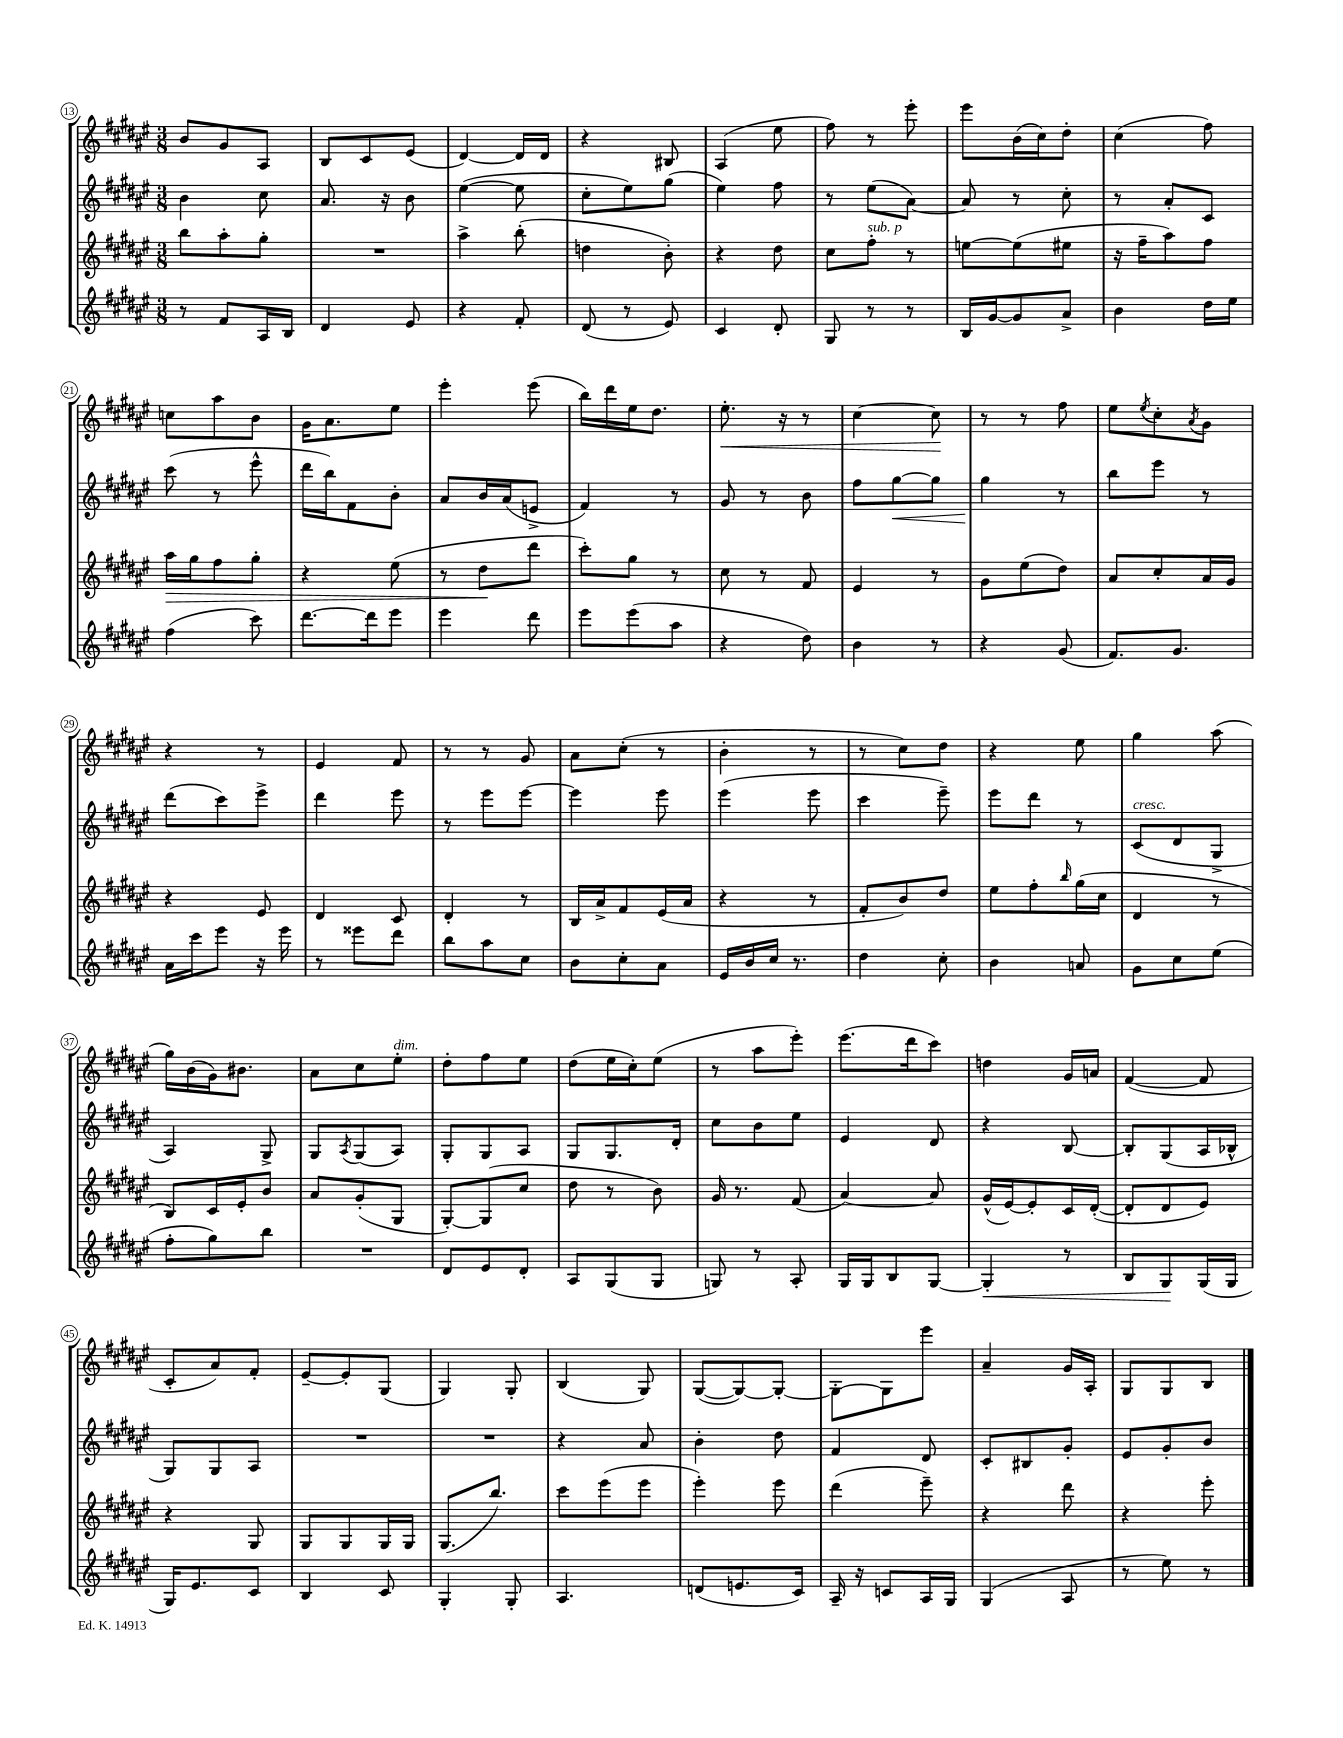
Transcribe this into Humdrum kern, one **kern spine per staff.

**kern	**dynam	**kern	**dynam	**kern	**dynam	**kern	**dynam
*part4	*part4	*part3	*part3	*part2	*part2	*part1	*part1
*staff4	*staff4	*staff3	*staff3	*staff2	*staff2	*staff1	*staff1
*clefG2	*	*clefG2	*	*clefG2	*	*clefG2	*
*k[f#c#g#d#a#e#]	*	*k[f#c#g#d#a#e#]	*	*k[f#c#g#d#a#e#]	*	*k[f#c#g#d#a#e#]	*
*M3/8	*	*M3/8	*	*M3/8	*	*M3/8	*
=13	=13	=13	=13	=13	=13	=13	=13
8r	.	8bb\L	.	4b\	.	8b/L	.
8f#/L	.	8aa#'\	.	.	.	8g#/	.
16A#/L	.	8gg#'\J	.	8cc#\	.	8A#/J	.
16B/JJ	.	.	.	.	.	.	.
=14	=14	=14	=14	=14	=14	=14	=14
4d#/	.	4.r	.	8.a#/	.	8B/L	.
.	.	.	.	.	.	8c#/	.
.	.	.	.	16r	.	.	.
8e#/	.	.	.	8b\	.	(8e#/J	.
=15	=15	=15	=15	=15	=15	=15	=15
4r	.	4aa#^\	.	([4ee#\	.	[4d#/)	.
8f#'/	.	(8bb'\	.	8ee#\]	.	16d#/LL]	.
.	.	.	.	.	.	16d#/JJ	.
=16	=16	=16	=16	=16	=16	=16	=16
(8d#/	.	4ddn\	.	8cc#'\L	.	4r	.
8r	.	.	.	8ee#\)	.	.	.
8e#/)	.	8b'\)	.	(8gg#\J	.	8B#X/	.
=17	=17	=17	=17	=17	=17	=17	=17
4c#/	.	4r	.	4ee#\)	.	(4A#/	.
8d#'/	.	8dd#\	.	8ff#\	.	8ee#\	.
=18	=18	=18	=18	=18	=18	=18	=18
8G#/	.	8cc#\L	.	8r	.	8ff#\)	.
!	!	!LO:TX:a:i:t=sub. p	!	!	!	!	!
8r	.	8ff#'\J	.	(8ee#\L	.	8r	.
8r	.	8r	.	[8a#\J)	.	8eee#'\	.
=19	=19	=19	=19	=19	=19	=19	=19
16B/LL	.	[8een\L	.	8a#/]	.	8eee#\L	.
[16g#/J	.	.	.	.	.	.	.
8g#/]	.	(8ee\]	.	8r	.	(16b\L	.
.	.	.	.	.	.	16cc#\J)	.
8a#^/J	.	8ee#X\J	.	8cc#'\	.	8dd#'\J	.
=20	=20	=20	=20	=20	=20	=20	=20
4b\	.	16r	.	8r	.	(4cc#\	.
.	.	16ff#~\KL	.	.	.	.	.
.	.	8aa#\)	.	8a#'/L	.	.	.
16dd#\LL	.	8ff#\J	.	8c#/J	.	8ff#\)	.
16ee#\JJ	.	.	.	.	.	.	.
!!LO:LB:g=z
=21	=21	=21	=21	=21	=21	=21	=21
!	!	!	!LO:HP:b	!	!	!	!
(4ff#\	.	16aa#\LL	>	(8ccc#\	.	8ccn\L	.
.	.	16gg#\J	.	.	.	.	.
.	.	8ff#\	.	8r	.	8aa#\	.
8ccc#\)	.	8gg#'\J	.	8eee#^^\	.	8b\J	.
=22	=22	=22	=22	=22	=22	=22	=22
[8.ddd#\L	.	4r	.	16ddd#\LL	.	16g#\KL	.
.	.	.	.	16bb\J)	.	8.a#\	.
.	.	.	.	8f#\	.	.	.
16ddd#\k]	.	.	.	.	.	.	.
8eee#\J	.	(8ee#\	.	8b'\J	.	8ee#\J	.
=23	=23	=23	=23	=23	=23	=23	=23
4eee#\	.	8r	.	8a#/L	.	4eee#'\	.
.	.	8dd#\L	.	16b/L	.	.	.
.	.	.	.	(16a#/J	.	.	.
8ddd#\	.	8ddd#\J	]	8en^/J	.	(8eee#\	.
=24	=24	=24	=24	=24	=24	=24	=24
8eee#\L	.	8ccc#'\L)	.	4f#/)	.	16bb\LL)	.
.	.	.	.	.	.	16ddd#\	.
(8eee#\	.	8gg#\J	.	.	.	16ee#\J	.
.	.	.	.	.	.	8.dd#\J	.
8aa#\J	.	8r	.	8r	.	.	.
=25	=25	=25	=25	=25	=25	=25	=25
!	!	!	!	!	!	!	!LO:HP:b
4r	.	8cc#\	.	8g#/	.	8.ee#'\	<
.	.	8r	.	8r	.	.	.
.	.	.	.	.	.	16r	.
8dd#\)	.	8f#/	.	8b\	.	8r	.
=26	=26	=26	=26	=26	=26	=26	=26
4b\	.	4e#/	.	8ff#\L	.	[4cc#\	.
!	!	!	!	!	!LO:HP:b	!	!
.	.	.	.	[8gg#\	<	.	.
8r	.	8r	.	8gg#\J]	.	8cc#\]	.
.	.	.	.	.	.	.	[
=27	=27	=27	=27	=27	=27	=27	=27
4r	.	8g#\L	.	4gg#\	.	8r	.
.	.	(8ee#\	.	.	.	8r	.
(8g#/	.	8dd#\J)	.	8r	[	8ff#\	.
=28	=28	=28	=28	=28	=28	=28	=28
8.f#/L)	.	8a#/L	.	8bb\L	.	8ee#\L	.
.	.	.	.	.	.	8qee#/	.
.	.	8cc#'/	.	8eee#\J	.	8cc#'\	.
8.g#/J	.	.	.	.	.	.	.
.	.	.	.	.	.	8qa#/	.
.	.	16a#/L	.	8r	.	8g#\J	.
.	.	16g#/JJ	.	.	.	.	.
!!LO:LB:g=z
=29	=29	=29	=29	=29	=29	=29	=29
16a#\LL	.	4r	.	(8ddd#\L	.	4r	.
16ccc#\J	.	.	.	.	.	.	.
8eee#\J	.	.	.	8ccc#\)	.	.	.
16r	.	8e#/	.	8eee#^\J	.	8r	.
16eee#\	.	.	.	.	.	.	.
=30	=30	=30	=30	=30	=30	=30	=30
8r	.	4d#/	.	4ddd#\	.	4e#/	.
8eee##X\L	.	.	.	.	.	.	.
8ddd#\J	.	8c#/	.	8eee#\	.	8f#/	.
=31	=31	=31	=31	=31	=31	=31	=31
8bb\L	.	4d#'/	.	8r	.	8r	.
8aa#\	.	.	.	8eee#\L	.	8r	.
8cc#\J	.	8r	.	[8eee#\J	.	8g#/	.
=32	=32	=32	=32	=32	=32	=32	=32
8b\L	.	16B/LL	.	4eee#\]	.	8a#\L	.
.	.	16a#^/J	.	.	.	.	.
8cc#'\	.	8f#/	.	.	.	(8cc#'\J	.
8a#\J	.	(16e#/L	.	8eee#\	.	8r	.
.	.	16a#/JJ	.	.	.	.	.
=33	=33	=33	=33	=33	=33	=33	=33
16e#/LL	.	4r	.	(4eee#\	.	4b'\	.
16b/	.	.	.	.	.	.	.
16cc#/JJ	.	.	.	.	.	.	.
8.r	.	.	.	.	.	.	.
.	.	8r	.	8eee#\	.	8r	.
=34	=34	=34	=34	=34	=34	=34	=34
4dd#\	.	8f#'/L	.	4ccc#\	.	8r	.
.	.	8b/)	.	.	.	8cc#\L)	.
8cc#'\	.	8dd#/J	.	8eee#~\)	.	8dd#\J	.
=35	=35	=35	=35	=35	=35	=35	=35
4b\	.	8ee#\L	.	8eee#\L	.	4r	.
.	.	8ff#'\	.	8ddd#\J	.	.	.
.	.	16qqbb/	.	.	.	.	.
8an/	.	(16gg#\L	.	8r	.	8ee#\	.
.	.	16cc#\JJ	.	.	.	.	.
=36	=36	=36	=36	=36	=36	=36	=36
!	!	!	!	!LO:TX:a:i:t=cresc.	!	!	!
8g#\L	.	4d#/	.	(8c#/L	.	4gg#\	.
8cc#\	.	.	.	8d#/	.	.	.
(8ee#\J	.	8r	.	8G#^/J	.	(8aa#\	.
!!LO:LB:g=z
=37	=37	=37	=37	=37	=37	=37	=37
8ff#'\L	.	8B/L)	.	4A#/)	.	16gg#\LL)	.
.	.	.	.	.	.	(16b\	.
8gg#\)	.	16c#/L	.	.	.	16g#\J)	.
.	.	16e#'/J	.	.	.	8.b#X\J	.
8bb\J	.	8b/J	.	8G#^/	.	.	.
=38	=38	=38	=38	=38	=38	=38	=38
4.r	.	8a#/L	.	8G#/L	.	8a#\L	.
.	.	.	.	8qA#/	.	.	.
.	.	(8g#'/	.	(8G#/	.	8cc#\	.
!	!	!	!	!	!	!LO:TX:a:i:t=dim.	!
.	.	8G#/J	.	8A#/J)	.	8ee#'\J	.
=39	=39	=39	=39	=39	=39	=39	=39
8d#/L	.	[8G#'/L)	.	8G#'/L	.	8dd#'\L	.
8e#/	.	(8G#/]	.	8G#/	.	8ff#\	.
8d#'/J	.	8cc#/J	.	8A#/J	.	8ee#\J	.
=40	=40	=40	=40	=40	=40	=40	=40
8A#/L	.	8dd#\	.	8G#/L	.	(8dd#\L	.
(8G#/	.	8r	.	8.G#/	.	16ee#\L	.
.	.	.	.	.	.	16cc#'\J)	.
8G#/J	.	8b\)	.	.	.	(8ee#\J	.
.	.	.	.	16d#'/Jk	.	.	.
=41	=41	=41	=41	=41	=41	=41	=41
8Gn/)	.	16g#/	.	8cc#\L	.	8r	.
.	.	8.r	.	.	.	.	.
8r	.	.	.	8b\	.	8aa#\L	.
8A#'/	.	(8f#/	.	8ee#\J	.	8eee#'\J)	.
=42	=42	=42	=42	=42	=42	=42	=42
16G#/LL	.	[4a#/)	.	4e#/	.	(8.eee#\L	.
16G#/J	.	.	.	.	.	.	.
8B/	.	.	.	.	.	.	.
.	.	.	.	.	.	16ddd#\k	.
[8G#/J	.	8a#/]	.	8d#/	.	8ccc#\J)	.
=43	=43	=43	=43	=43	=43	=43	=43
!	!LO:HP:b	!	!	!	!	!	!
4G#'/]	<	(16g#^^/LL	.	4r	.	4ddn\	.
.	.	[16e#/J)	.	.	.	.	.
.	.	8e#'/]	.	.	.	.	.
8r	.	16c#/L	.	[8B/	.	16g#/LL	.
.	.	([16d#'/JJ	.	.	.	16an/JJ	.
=44	=44	=44	=44	=44	=44	=44	=44
8B/L	.	8d#'/L]	.	8B'/L]	.	([4f#/	.
8G#/	.	8d#/	.	(8G#/	.	.	.
(16G#/L	[	8e#/J)	.	16A#/L	.	8f#/]	.
16G#/JJ	.	.	.	16B-X^^/JJ	.	.	.
!!LO:LB:g=z
=45	=45	=45	=45	=45	=45	=45	=45
16G#/KL)	.	4r	.	8G#/L)	.	8c#'/L	.
8.e#/	.	.	.	.	.	.	.
.	.	.	.	8G#/	.	8a#/)	.
8c#/J	.	8G#/	.	8A#/J	.	8f#'/J	.
=46	=46	=46	=46	=46	=46	=46	=46
4B/	.	8G#/L	.	4.r	.	[8e#~/L	.
.	.	8G#/	.	.	.	8e#'/]	.
8c#/	.	16G#/L	.	.	.	(8G#/J	.
.	.	16G#/JJ	.	.	.	.	.
=47	=47	=47	=47	=47	=47	=47	=47
4G#'/	.	(8.G#/L	.	4.r	.	4G#/)	.
.	.	8.bb/J)	.	.	.	.	.
8G#'/	.	.	.	.	.	8G#'/	.
=48	=48	=48	=48	=48	=48	=48	=48
4.A#/	.	8ccc#\L	.	4r	.	(4B/	.
.	.	(8eee#\	.	.	.	.	.
.	.	8eee#\J	.	8a#/	.	8G#/)	.
=49	=49	=49	=49	=49	=49	=49	=49
(8dn/L	.	4eee#'\)	.	4b'\	.	([8G#/L	.
8.en/	.	.	.	.	.	8G#/_)	.
.	.	8eee#\	.	8dd#\	.	8G#'/J_	.
16c#/Jk)	.	.	.	.	.	.	.
=50	=50	=50	=50	=50	=50	=50	=50
16A#~/	.	(4ddd#\	.	4f#/	.	8G#'\L_	.
16r	.	.	.	.	.	.	.
8cn/L	.	.	.	.	.	8G#\]	.
16A#/L	.	8eee#~\)	.	8d#/	.	8eee#\J	.
16G#/JJ	.	.	.	.	.	.	.
=51	=51	=51	=51	=51	=51	=51	=51
(4G#/	.	4r	.	8c#'/L	.	4a#~/	.
.	.	.	.	8B#X/	.	.	.
8A#/	.	8ddd#\	.	8g#'/J	.	16g#/LL	.
.	.	.	.	.	.	16A#'/JJ	.
=52	=52	=52	=52	=52	=52	=52	=52
8r	.	4r	.	8e#/L	.	8G#/L	.
8ee#\)	.	.	.	8g#'/	.	8G#/	.
8r	.	8eee#'\	.	8b/J	.	8B/J	.
==	==	==	==	==	==	==	==
*-	*-	*-	*-	*-	*-	*-	*-
